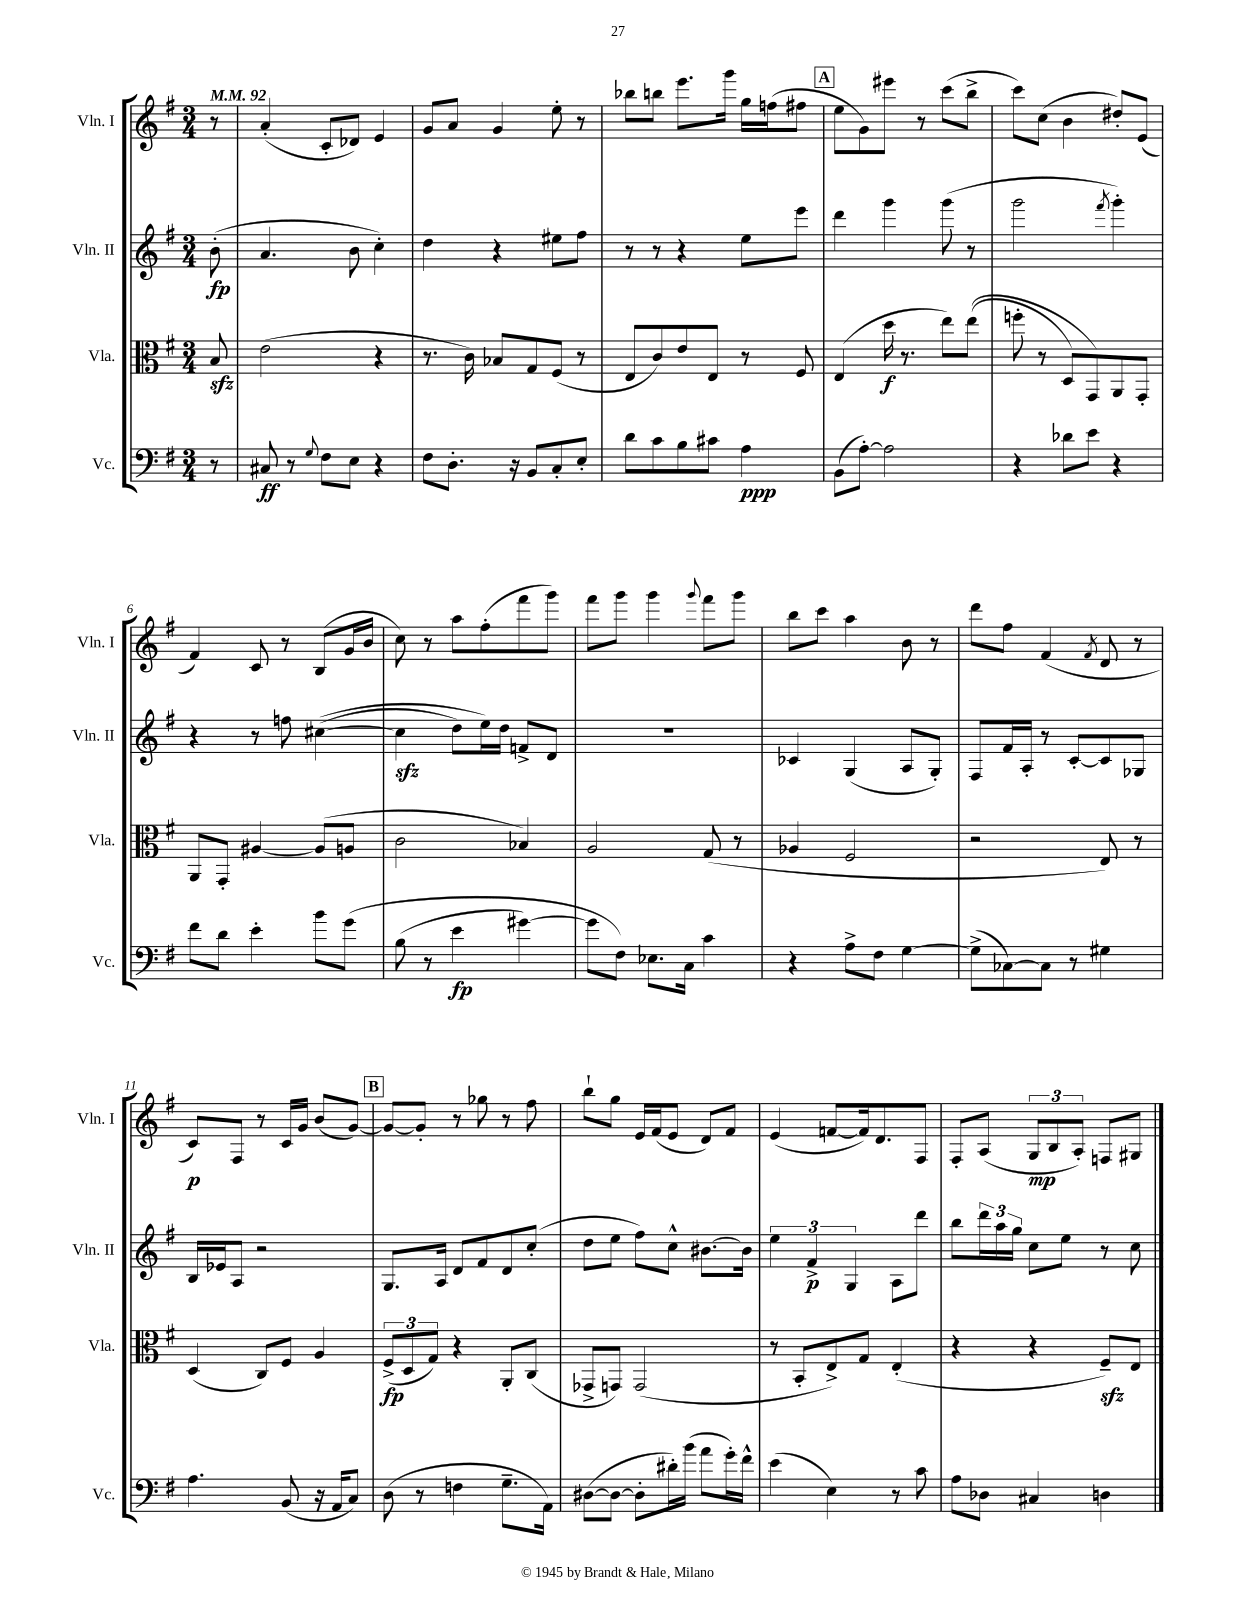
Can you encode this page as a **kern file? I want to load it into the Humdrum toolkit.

**kern	**dynam	**kern	**dynam	**kern	**dynam	**kern	**dynam
*part4	*part4	*part3	*part3	*part2	*part2	*part1	*part1
*staff4	*staff4	*staff3	*staff3	*staff2	*staff2	*staff1	*staff1
*I"Vc.	*	*I"Vla.	*	*I"Vln. II	*	*I"Vln. I	*
*I'Vc.	*	*I'Vla.	*	*I'Vln. II	*	*I'Vln. I	*
*clefF4	*	*clefC3	*	*clefG2	*	*clefG2	*
*k[f#]	*	*k[f#]	*	*k[f#]	*	*k[f#]	*
*M3/4	*	*M3/4	*	*M3/4	*	*M3/4	*
*MM92	*	*MM92	*	*MM92	*	*MM92	*
=	=	=	=	=	=	=	=
8r	.	8Bzz/	.	(8b'\	fp	8r	.
=1	=1	=1	=1	=1	=1	=1	=1
8C#X/	ff	(2e\	.	4.a/	.	(4a'/	.
8r	.	.	.	.	.	.	.
8qqG/	.	.	.	.	.	.	.
8F#\L	.	.	.	.	.	8c'/L	.
8E\J	.	.	.	8b\	.	8d-X/J)	.
4r	.	4r	.	4cc'\)	.	4e/	.
=2	=2	=2	=2	=2	=2	=2	=2
8F#\L	.	8.r	.	4dd\	.	8g/L	.
8.D'\J	.	.	.	.	.	8a/J	.
.	.	16c\)	.	.	.	.	.
.	.	8B-X/L	.	4r	.	4g/	.
16r	.	.	.	.	.	.	.
8BB/L	.	8G/	.	.	.	.	.
8C'/	.	(8F#/J	.	8ee#X\L	.	8ee'\	.
8E'/J	.	8r	.	8ff#\J	.	8r	.
=3	=3	=3	=3	=3	=3	=3	=3
8d\L	.	8E/L	.	8r	.	8bb-X\L	.
8c\	.	8c/)	.	8r	.	8bbn\J	.
8B\	.	8e/	.	4r	.	8.eee\L	.
8c#X\J	.	8E/J	.	.	.	.	.
.	.	.	.	.	.	16ggg\Jk	.
4A\	ppp	8r	.	8ee\L	.	16gg\LL	.
.	.	.	.	.	.	(16ffn\J	.
.	.	8F#/	.	8eee\J	.	8ff#X\J	.
!!LO:REH:place=s1:t=A
=4	=4	=4	=4	=4	=4	=4	=4
(8BB\L	.	(4E/	.	4ddd\	.	8ee\L	.
[8A'\J)	.	.	.	.	.	8g\)	.
2A\]	.	16dd\	f	4ggg\	.	8eee#X\J	.
.	.	8.r	.	.	.	.	.
.	.	.	.	.	.	8r	.
.	.	8ee\L)	.	(8ggg\	.	(8ccc\L	.
.	.	((8ee\J	.	8r	.	8bb^\J	.
=5	=5	=5	=5	=5	=5	=5	=5
4r	.	8ffn'\	.	2ggg\	.	8ccc\L)	.
.	.	8r	.	.	.	(8cc\J	.
8d-X\L	.	8D/L)	.	.	.	4b\	.
8e\J	.	8GG/)	.	.	.	.	.
.	.	.	.	8qfff#/	.	.	.
4r	.	8AA/	.	4ggg'\)	.	8dd#X'/L)	.
.	.	8GG'/J	.	.	.	(8e/J	.
!!LO:LB:g=z
=6	=6	=6	=6	=6	=6	=6	=6
8f#\L	.	8AA/L	.	4r	.	4f#/)	.
8d\J	.	8GG'/J	.	.	.	.	.
4e'\	.	[4A#X/	.	8r	.	8c/	.
.	.	.	.	8ffn\	.	8r	.
8b\L	.	(8A#/L]	.	(([4cc#X\	.	(8B/L	.
(8g\J	.	8An/J	.	.	.	16g/L	.
.	.	.	.	.	.	16b/JJ	.
=7	=7	=7	=7	=7	=7	=7	=7
(8B\	.	2c\	.	4cc#zz\]	.	8cc\)	.
8r	.	.	.	.	.	8r	.
4e\	fp	.	.	8dd\L)	.	8aa\L	.
.	.	.	.	16ee\L)	.	(8ff#'\	.
.	.	.	.	16dd\JJ	.	.	.
[4g#X\)	.	4B-X/)	.	8fn^/L	.	8fff#\	.
.	.	.	.	8d/J	.	8ggg\J)	.
=8	=8	=8	=8	=8	=8	=8	=8
8g#\L]	.	2A/	.	2.r	.	8fff#\L	.
8F#\J)	.	.	.	.	.	8ggg\J	.
8.E-X\L	.	.	.	.	.	4ggg\	.
16C\Jk	.	.	.	.	.	.	.
.	.	.	.	.	.	8qqggg/	.
4c\	.	(8G/	.	.	.	8fff#\L	.
.	.	8r	.	.	.	8ggg\J	.
=9	=9	=9	=9	=9	=9	=9	=9
4r	.	4A-X/	.	4c-X/	.	8bb\L	.
.	.	.	.	.	.	8ccc\J	.
8A^\L	.	2F#/	.	(4G/	.	4aa\	.
8F#\J	.	.	.	.	.	.	.
[4G\	.	.	.	8A/L	.	8b\	.
.	.	.	.	8G'/J)	.	8r	.
=10	=10	=10	=10	=10	=10	=10	=10
(8G^\L]	.	2r	.	8F#/L	.	8ddd\L	.
[8C-X\)	.	.	.	16f#/L	.	8ff#\J	.
.	.	.	.	16A'/JJ	.	.	.
8C-\J]	.	.	.	8r	.	(4f#/	.
8r	.	.	.	[8c'/L	.	.	.
.	.	.	.	.	.	8qf#/	.
4G#X\	.	8E/)	.	8c/]	.	8d/	.
.	.	8r	.	8G-X/J	.	8r	.
!!LO:LB:g=z
=11	=11	=11	=11	=11	=11	=11	=11
4.A\	.	(4D/	.	16B/LL	.	8c/L)	p
.	.	.	.	16e-X/J	.	.	.
.	.	.	.	8A/J	.	8F#/J	.
.	.	8C/L)	.	2r	.	8r	.
(8BB/	.	8F#/J	.	.	.	16c/LL	.
.	.	.	.	.	.	16g/JJ	.
16r	.	4A/	.	.	.	(8b/L	.
16AA/KL	.	.	.	.	.	.	.
8C/J)	.	.	.	.	.	[8g/J)	.
!!LO:REH:place=s1:t=B
=12	=12	=12	=12	=12	=12	=12	=12
(8D\	.	(12F#^/L	fp	8.G/L	.	8g/L_	.
.	.	12D/	.	.	.	.	.
8r	.	.	.	.	.	8g'/J]	.
.	.	12G/J)	.	.	.	.	.
.	.	.	.	16A/Jk	.	.	.
4Fn\	.	4r	.	8d/L	.	8r	.
.	.	.	.	8f#/	.	8gg-X\	.
8.G~\L	.	8AA'/L	.	8d/	.	8r	.
.	.	(8C/J	.	(8cc'/J	.	8ff#\	.
16AA\Jk)	.	.	.	.	.	.	.
=13	=13	=13	=13	=13	=13	=13	=13
([8D#X\L	.	8GG-X^/L	.	8dd\L	.	8bb`\L	.
8D#\J_	.	8GGn/J)	.	8ee\J	.	8gg\J	.
8D#'\L]	.	(2GG/	.	8ff#\L)	.	16e/LL	.
.	.	.	.	.	.	(16f#/J	.
16d#X'\L)	.	.	.	8cc^^\J	.	8e/J	.
(16b\JJ	.	.	.	.	.	.	.
8a\L	.	.	.	[8.b#X\L	.	8d/L)	.
16g'\L)	.	.	.	.	.	8f#/J	.
16f#^^\JJ	.	.	.	16b#\Jk]	.	.	.
=14	=14	=14	=14	=14	=14	=14	=14
(4e\	.	8r	.	6ee\	.	(4e/	.
.	.	8BB'/L	.	.	.	.	.
.	.	.	.	6f#^/	p	.	.
4E\)	.	8E^/)	.	.	.	[8fn/L	.
.	.	.	.	6G/	.	.	.
.	.	8G/J	.	.	.	16f/k])	.
.	.	.	.	.	.	8.d/	.
8r	.	(4E'/	.	8A\L	.	.	.
8c\	.	.	.	8ddd\J	.	8F#/J	.
=15	=15	=15	=15	=15	=15	=15	=15
8A\L	.	4r	.	8bb\L	.	8F#'/L	.
8D-X\J	.	.	.	24ddd\L	.	(8A/J	.
.	.	.	.	24aa\	.	.	.
.	.	.	.	24gg\JJ	.	.	.
4C#X/	.	4r	.	8cc\L	.	12G/L	mp
.	.	.	.	.	.	12B/	.
.	.	.	.	8ee\J	.	.	.
.	.	.	.	.	.	12A'/J)	.
4Dn\	.	8F#zz~/L)	.	8r	.	8Fn/L	.
.	.	8E/J	.	8cc\	.	8G#X/J	.
==	==	==	==	==	==	==	==
*-	*-	*-	*-	*-	*-	*-	*-
